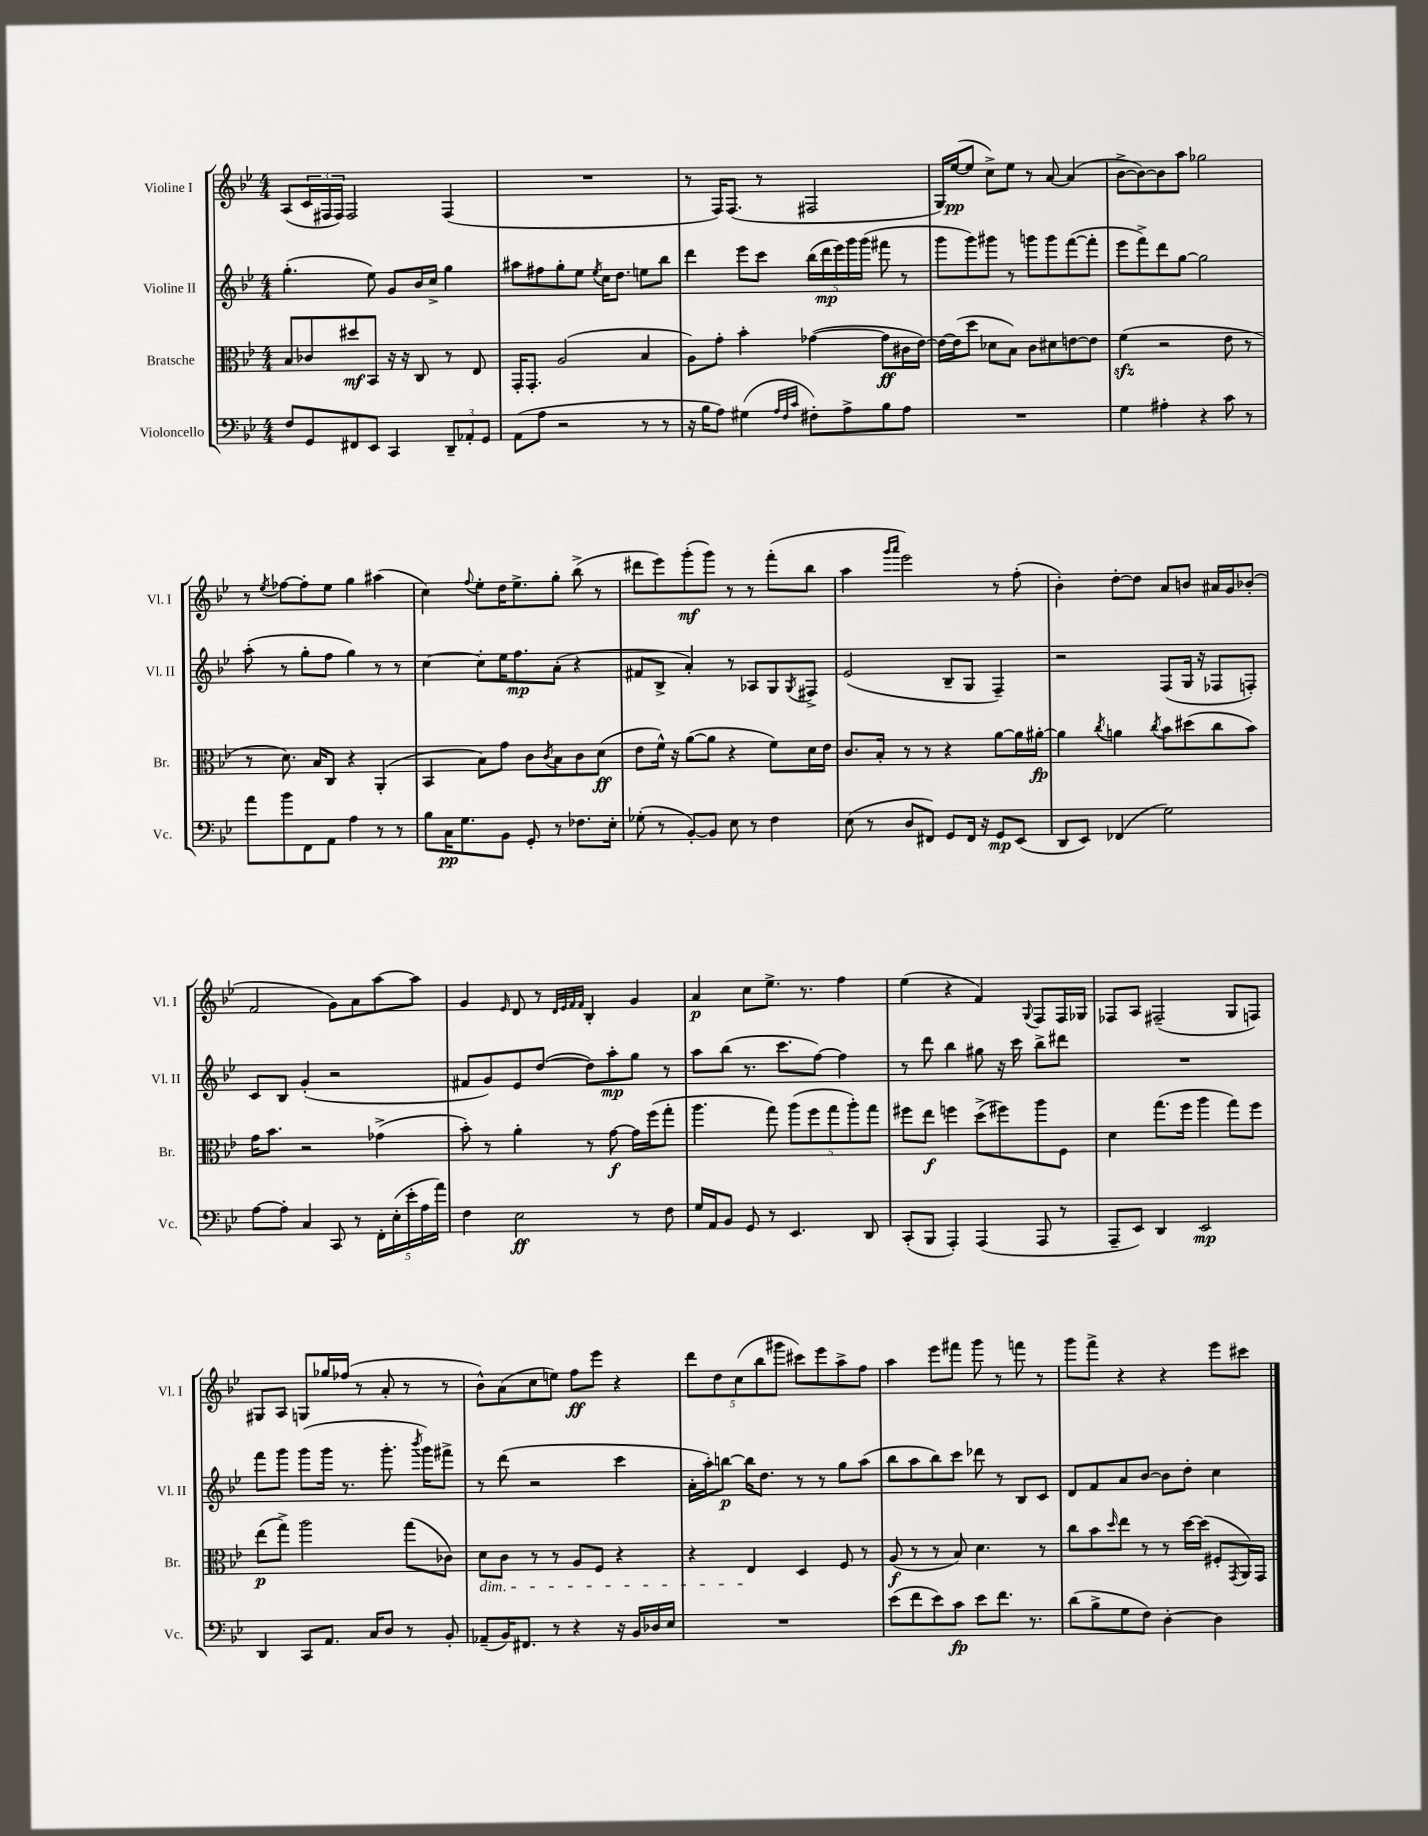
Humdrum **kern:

**kern	**dynam	**kern	**dynam	**kern	**dynam	**kern	**dynam
*part4	*part4	*part3	*part3	*part2	*part2	*part1	*part1
*staff4	*staff4	*staff3	*staff3	*staff2	*staff2	*staff1	*staff1
*I"Violoncello	*	*I"Bratsche	*	*I"Violine II	*	*I"Violine I	*
*I'Vc.	*	*I'Br.	*	*I'Vl. II	*	*I'Vl. I	*
*clefF4	*	*clefC3	*	*clefG2	*	*clefG2	*
*k[b-e-]	*	*k[b-e-]	*	*k[b-e-]	*	*k[b-e-]	*
*M4/4	*	*M4/4	*	*M4/4	*	*M4/4	*
=27	=27	=27	=27	=27	=27	=27	=27
8F/L	.	8B-/L	.	(4.gg'\	.	(8A/L	.
8GG/	.	8c-X/	.	.	.	24c/L	.
.	.	.	.	.	.	24F#X/	.
.	.	.	.	.	.	24F#/JJ)	.
8FF#X/	.	8dd#X/	mf	.	.	2F#/	.
8EE-/J	.	8BB-/J	.	8ee-\)	.	.	.
4CC/	.	16r	.	8g/L	.	.	.
.	.	16r	.	.	.	.	.
.	.	8C/	.	16b-/L	.	.	.
.	.	.	.	16cc^/JJ	.	.	.
12DD~/L	.	8r	.	4gg\	.	(4F#/	.
12AA-X'/	.	.	.	.	.	.	.
.	.	8E-/	.	.	.	.	.
12GG/J	.	.	.	.	.	.	.
=28	=28	=28	=28	=28	=28	=28	=28
(8AA\L	.	16GG'/KL	.	8aa#X\L	.	1r	.
.	.	8.GG'/J	.	.	.	.	.
8A\J	.	.	.	8ff#X\	.	.	.
2r	.	(2A/	.	8gg'\	.	.	.
.	.	.	.	8ee-\J	.	.	.
.	.	.	.	8qee-/	.	.	.
.	.	.	.	16cc\KL	.	.	.
.	.	.	.	8.dd\J	.	.	.
8r	.	4B-/	.	8een\L	.	.	.
8r	.	.	.	8bb-\J	.	.	.
=29	=29	=29	=29	=29	=29	=29	=29
16r	.	8A\L)	.	4ddd\	.	8r	.
16B-\KL	.	.	.	.	.	.	.
8A\J)	.	8g'\J	.	.	.	16F/KL)	.
.	.	.	.	.	.	(8.F/J	.
(4G#X\	.	4b-'\	.	8eee-\L	.	.	.
.	.	.	.	8ccc\J	.	8r	.
32qqA/LLL	.	.	.	.	.	.	.
32qqF/	.	.	.	.	.	.	.
32qqc/JJJ	.	.	.	.	.	.	.
8F#X'\L)	.	([4g-X\	.	(20bb-\LL	.	2F#X/	.
.	.	.	.	20ddd\	mp	.	.
.	.	.	.	20eee-\)	.	.	.
8A^\	.	.	.	.	.	.	.
.	.	.	.	20ggg\	.	.	.
.	.	.	.	(20ggg\JJ	.	.	.
8B-\	.	8g-\L]	ff	8fff#X\	.	.	.
8A\J	.	16c#X\L	.	8r	.	.	.
.	.	[16e-\JJ)	.	.	.	.	.
=30	=30	=30	=30	=30	=30	=30	=30
1r	.	16e-\LL_	.	8ggg\L	.	16G/LL)	.
.	.	(16e-\J]	.	.	.	([16ee-/J	pp
.	.	8dd\J	.	8ggg\)	.	8ee-/J]	.
.	.	8d-X\L	.	8ggg#X\J	.	8cc^\L)	.
.	.	8B-\J)	.	8r	.	8ee-\J	.
.	.	8c\L	.	8gggn\L	.	8r	.
.	.	8d#X\	.	8ggg\	.	[8a/	.
.	.	[8en\	.	([8fff\	.	(4a/]	.
.	.	8e\J]	.	8fff'\J]	.	.	.
=31	=31	=31	=31	=31	=31	=31	=31
4G\	.	(4fzz\	.	8eee-\L	.	[8b-^\L	.
.	.	.	.	8fff^\)	.	8b-\_)	.
4A#X'\	.	2r	.	8ddd\	.	8b-\]	.
.	.	.	.	[8gg\J	.	8aa\J	.
4r	.	.	.	2gg\]	.	2gg-X\	.
8c\	.	8e-\	.	.	.	.	.
8r	.	8r	.	.	.	.	.
!!LO:LB:g=z
=32	=32	=32	=32	=32	=32	=32	=32
8a\L	.	8r	.	(8aa'\	.	8r	.
.	.	.	.	.	.	8qee-/	.
8b-\	.	8.d\)	.	8r	.	[8ff-X\L	.
8FF\	.	.	.	8gg'\L	.	8ff-'\]	.
.	.	16B-/KL	.	.	.	.	.
8AA\J	.	8C/J	.	8ff\J	.	8ee-\J	.
4A\	.	4r	.	4gg\)	.	4gg\	.
8r	.	(4AA'/	.	8r	.	(4aa#X\	.
8r	.	.	.	8r	.	.	.
=33	=33	=33	=33	=33	=33	=33	=33
8B-\L	.	4BB-/	.	[4cc\	.	4cc\)	.
16C\K	pp	.	.	.	.	.	.
8.G\	.	.	.	.	.	.	.
.	.	.	.	.	.	8qqff/	.
.	.	8B-\L)	.	8cc'\L]	.	8ee-'\L	.
8BB-\J	.	8g\J	.	16ee-\K	.	16dd\K	.
.	.	.	.	8.ff\	mp	8.ee-^\	.
8GG'/	.	8c\L	.	.	.	.	.
.	.	8qc/	.	.	.	.	.
8r	.	8B-\	.	(8a'\J	.	8gg'\J	.
8.F-X\L	.	8c\	.	4r	.	(8bb-^\	.
.	.	(8d\J	ff	.	.	8r	.
16E-'\Jk	.	.	.	.	.	.	.
=34	=34	=34	=34	=34	=34	=34	=34
(8G-X'\	.	8e-\L	.	8f#X/L	.	8ddd#X\L	.
8r	.	16f^^\Jk)	.	8B-^/J	.	8eee-\)	.
.	.	16r	.	.	.	.	.
[8BB-'/L)	.	([8a\L	.	4a'/)	.	(8ggg'\	mf
8BB-/J]	.	8a\J]	.	.	.	8ggg\J)	.
8E-\	.	4r	.	8r	.	8r	.
8r	.	.	.	8A-X/L	.	8r	.
4F\	.	8f\L)	.	8G/	.	(8fff'\L	.
.	.	.	.	8qG/	.	.	.
.	.	16d\L	.	8F#X^/J	.	8bb-\J	.
.	.	16e-\JJ	.	.	.	.	.
=35	=35	=35	=35	=35	=35	=35	=35
(8E-\	.	8.c/L	.	(2e-/	.	4aa\	.
8r	.	.	.	.	.	.	.
.	.	16B-'/Jk	.	.	.	.	.
.	.	.	.	.	.	16qqggg/LL	.
.	.	.	.	.	.	16qqaaa/JJ	.
8D/L	.	8r	.	.	.	2eee-\)	.
8FF#X/J)	.	8r	.	.	.	.	.
8GG/L	.	4r	.	8B-~/L	.	.	.
16FF#/Jk	.	.	.	8G/J	.	.	.
16r	.	.	.	.	.	.	.
8GG/L	mp	[8a\L	.	4F~/)	.	8r	.
(8EE-/J	.	16a\L]	.	.	.	(8ff'\	.
.	.	[16a#X'\JJ	fp	.	.	.	.
=36	=36	=36	=36	=36	=36	=36	=36
8DD/L	.	4a#\]	.	2r	.	4b-'\)	.
8EE-/J)	.	.	.	.	.	.	.
.	.	8qcc/	.	.	.	.	.
(4FF-X/	.	4an\	.	.	.	[8dd'\L	.
.	.	.	.	.	.	8dd\J]	.
.	.	8qcc/	.	.	.	.	.
2G\)	.	8b-\L	.	(8F/L	.	8a/L	.
.	.	(8dd#X\	.	16G/Jk	.	8bn/J	.
.	.	.	.	16r	.	.	.
.	.	8cc\	.	8F-X/L	.	16a#X/LL	.
.	.	.	.	.	.	16g/J	.
.	.	8b-\J)	.	8Fn'/J)	.	(8b-X'/J	.
!!LO:LB:g=z
=37	=37	=37	=37	=37	=37	=37	=37
[8A\L	.	16g\KL	.	8c/L	.	2f/	.
.	.	8.b-\J	.	.	.	.	.
8A'\J]	.	.	.	8B-/J	.	.	.
4C/	.	2r	.	(4g'/	.	.	.
8CC/	.	.	.	2r	.	8g\L)	.
8r	.	.	.	.	.	8a\	.
20FF'\LL	.	(4g-X^\	.	.	.	[8aa\	.
(20E-'\	.	.	.	.	.	.	.
20e-'\	.	.	.	.	.	.	.
.	.	.	.	.	.	8aa\J]	.
20A\	.	.	.	.	.	.	.
20a\JJ)	.	.	.	.	.	.	.
=38	=38	=38	=38	=38	=38	=38	=38
4F\	.	8b-'\)	.	8f#X/L	.	4g/	.
.	.	8r	.	8g/)	.	.	.
.	.	.	.	.	.	16qqe-/	.
2E-\	ff	4a'\	.	8e-/	.	8d/	.
.	.	.	.	([8dd/J	.	8r	.
.	.	.	.	.	.	32qqd/LLL	.
.	.	.	.	.	.	32qqe-/	.
.	.	.	.	.	.	32qqf/	.
.	.	.	.	.	.	32qqf/JJJ	.
.	.	8r	.	8dd\L])	.	4B-'/	.
.	.	[8g\	f	8aa'\	mp	.	.
8r	.	16g\LL]	.	8gg\J	.	4g/	.
.	.	(16ff\J	.	.	.	.	.
8F\	.	8gg'\J	.	8r	.	.	.
=39	=39	=39	=39	=39	=39	=39	=39
16G/LL	.	4.aa\	.	8aa\L	.	4a/	p
16AA/J	.	.	.	.	.	.	.
8BB-/J	.	.	.	(8bb-\J	.	.	.
8GG/	.	.	.	8.r	.	8cc\L	.
8r	.	8gg\)	.	.	.	8.ee-^\J	.
.	.	.	.	8.ccc\L	.	.	.
4.EE-/	.	(10aa\L	.	.	.	.	.
.	.	.	.	.	.	8.r	.
.	.	10ff\	.	.	.	.	.
.	.	.	.	[8ff\J)	.	.	.
.	.	10gg\	.	.	.	.	.
.	.	.	.	4ff\]	.	4ff\	.
.	.	10aa'\)	.	.	.	.	.
8DD/	.	.	.	.	.	.	.
.	.	10gg\J	.	.	.	.	.
=40	=40	=40	=40	=40	=40	=40	=40
(8CC'/L	.	8ff#X\L	.	8r	.	(4ee-\	.
8BBB-/J	.	8ee-\J	f	8ddd\	.	.	.
4AAA'/)	.	4ffn\	.	4bb-\	.	4r	.
(4AAA/	.	(8dd^\L	.	8gg#X\	.	4f/)	.
.	.	8ff#X\)	.	16r	.	.	.
.	.	.	.	16ccc\	.	.	.
.	.	.	.	.	.	8qqG/	.
8AAA/	.	8aa\	.	8bb-^\L	.	8F/L	.
8r	.	8F\J	.	8ddd#X\J	.	16F/L	.
.	.	.	.	.	.	16G-X/JJ	.
=41	=41	=41	=41	=41	=41	=41	=41
8AAA~/L	.	4d\	.	1r	.	8F-X/L	.
8EE-/J)	.	.	.	.	.	8A/J	.
4DD/	.	(8.gg\L	.	.	.	(2F#X~/	.
.	.	16ff\Jk	.	.	.	.	.
2EE-/	mp	4aa\	.	.	.	.	.
.	.	8gg\L)	.	.	.	8G/L	.
.	.	8ff\J	.	.	.	8Fn/J)	.
!!LO:LB:g=z
=42	=42	=42	=42	=42	=42	=42	=42
4DD/	.	(8ee-\L	p	8fff\L	.	8G#X/L	.
.	.	8gg^\J)	.	8ggg\J	.	8A/J	.
8CC/L	.	2aa\	.	(8ggg\L	.	8Gn/L	.
8.AA/J	.	.	.	16ggg\Jk	.	16gg-X/L	.
.	.	.	.	8.r	.	(16ff-X/JJ	.
.	.	.	.	.	.	8r	.
16C/KL	.	.	.	.	.	.	.
8D/J	.	.	.	8.ggg'\	.	8a'/	.
8r	.	(8gg\L	.	.	.	8r	.
.	.	.	.	8qbbb-/	.	.	.
.	.	.	.	16ggg\KL)	.	.	.
8BB-'/	.	8c-X\J)	.	8fff#X^\J	.	8r	.
=43	=43	=43	=43	=43	=43	=43	=43
!	!	!LO:TX:b:i:t=dim.	!	!	!	!	!
(8AA-X~/L	.	8d\L	.	8r	.	8b-^^\L)	.
16BB-/K)	.	8c\J	.	(8ddd\	.	(8a\	.
8.FF#X/J	.	.	.	.	.	.	.
.	.	8r	.	2r	.	8cc\	.
8r	.	8r	.	.	.	8een\J)	.
4r	.	8A/L	.	.	.	8ff\L	ff
.	.	8F/J	.	.	.	8eee-\J	.
16r	.	4r	.	4ccc\	.	4r	.
16BB-/LL	.	.	.	.	.	.	.
16D-X/	.	.	.	.	.	.	.
16E-/JJ	.	.	.	.	.	.	.
=44	=44	=44	=44	=44	=44	=44	=44
1r	.	4r	.	16a'\LL	.	10ddd\L	.
.	.	.	.	16aa'\J)	.	.	.
.	.	.	.	.	.	10dd\	.
.	.	.	.	[8bbn\J	p	.	.
.	.	.	.	.	.	(10cc\	.
.	.	4E-/	.	16bb\KL]	.	.	.
.	.	.	.	.	.	10bb-\	.
.	.	.	.	8.dd\J	.	.	.
.	.	.	.	.	.	10ggg#X\J	.
.	.	4D/	.	8r	.	8ccc#X\L)	.
.	.	.	.	8r	.	8eee-\	.
.	.	8F/	.	8gg\L	.	8aa^\	.
.	.	8r	.	(8aa\J	.	8ff\J	.
=45	=45	=45	=45	=45	=45	=45	=45
(8e-\L	.	(8A/	f	8bb-\L	.	4aa\	.
8f\	.	8r	.	8aa\	.	.	.
8e-\)	.	8r	.	8bb-\)	.	8eee-\L	.
8c\J	fp	8B-/)	.	8ccc\J	.	8fff#X\J	.
8e-\L	.	4.d\	.	8ddd-X\	.	8ggg\	.
8.f\J	.	.	.	8r	.	8r	.
.	.	.	.	8B-/L	.	8fffn\	.
8.r	.	.	.	.	.	.	.
.	.	8r	.	8c/J	.	8r	.
=46	=46	=46	=46	=46	=46	=46	=46
(8d\L	.	8cc\L	.	8d/L	.	8ggg\L	.
8B-^\	.	8b-\	.	8f/	.	8fff^\J	.
.	.	16qqdd/	.	.	.	.	.
8G\	.	8ee-\J	.	8a/	.	4r	.
8F\J)	.	8r	.	[8b-/J	.	.	.
[4D'\	.	8r	.	8b-\L]	.	4r	.
.	.	[16dd\LL	.	8dd'\J	.	.	.
.	.	(16dd\JJ]	.	.	.	.	.
4D\]	.	8F#X'/L	.	4cc\	.	8eee-\L	.
.	.	8qGG/	.	.	.	.	.
.	.	16AA/L)	.	.	.	8ccc#X\J	.
.	.	16GG/JJ	.	.	.	.	.
==	==	==	==	==	==	==	==
*-	*-	*-	*-	*-	*-	*-	*-
